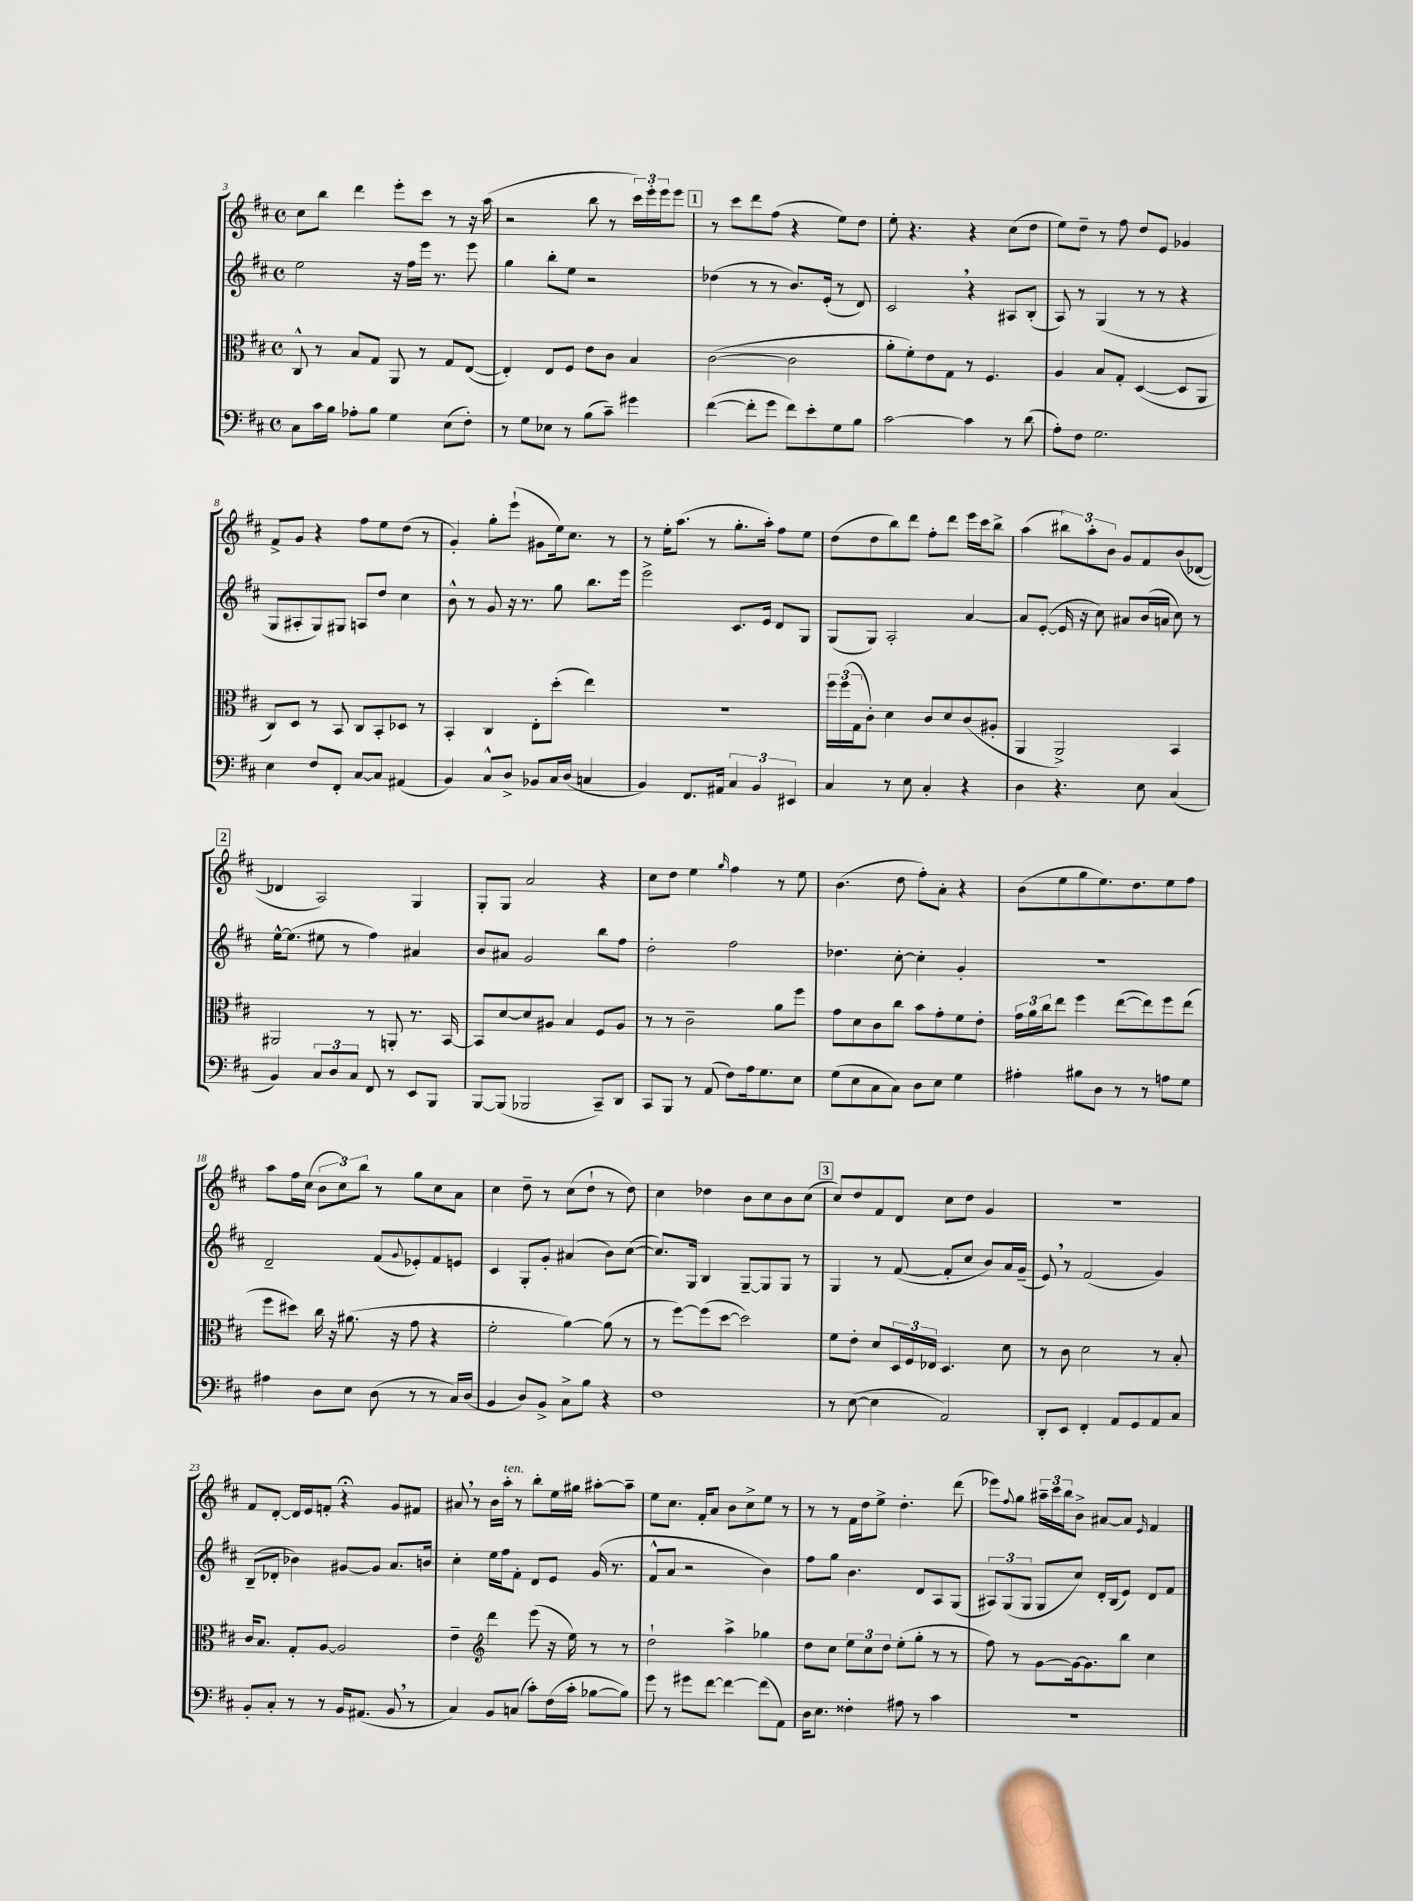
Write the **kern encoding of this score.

**kern	**kern	**kern	**kern
*part4	*part3	*part2	*part1
*staff4	*staff3	*staff2	*staff1
*clefF4	*clefC3	*clefG2	*clefG2
*k[f#c#]	*k[f#c#]	*k[f#c#]	*k[f#c#]
*M4/4	*M4/4	*M4/4	*M4/4
*met(c)	*met(c)	*met(c)	*met(c)
=3	=3	=3	=3
8C#\L	8C#^^/	2ee\	8cc#\L
16c#\L	8r	.	8bb\J
16B\JJ	.	.	.
8A-X'\L	8B/L	.	4ddd\
8B\J	8G/J	.	.
4G\	8AA/	16r	8eee'\L
.	.	16ff#\LL	.
.	8r	16eee\JJ	8ccc#\J
.	.	8.r	.
(8E\L	8G/L	.	8r
8F#'\J)	([8E/J	8eee\	16r
.	.	.	(16aa\
=4	=4	=4	=4
8r	4E'/])	4gg\	2r
8G\L	.	.	.
8E-X\J	8E/L	8bb'\L	.
8r	8F#/J	8ee\J	.
(8B\L	8e\L	2r	8bb\
8c#~\J)	8c#\J	.	8r
4g#X\	4B/	.	24ccc#\LL)
.	.	.	24eee'\
.	.	.	24eee\J
.	.	.	8eee\J
!!LO:REH:place=s1:t=1
=5	=5	=5	=5
([4f#\	([2c#\	(4dd-X\	8r
.	.	.	8ccc#\L
8f#'\L]	.	8r	8ddd\
8g\J	.	8r	(8ff#\J
8f#\L)	2c#\]	8.b/L)	4r
8e'\	.	.	.
.	.	(16e'/Jk	.
8G\	.	8r	8ee\L)
8B\J	.	8d/)	8dd\J
=6	=6	=6	=6
[2c#\	8a'\L	2c#,/	8ee'\
.	8f#'\)	.	4.r
.	8e\	.	.
.	8G\J	.	.
4c#\]	8r	4r	4r
.	4.F#/	.	.
8r	.	8A#X/L	(8cc#\L
(8d\	.	(8B'/J	8dd\J
=7	=7	=7	=7
8A'\L)	4A/	8A/)	8ee\L)
8F#\J	.	8r	8dd~\J
2.G\	8B/L	(4G/	8r
.	8G'/J	.	8ff#\
.	([4D/	8r	8dd/L
.	.	8r	8e/J
.	8D/L]	4r	4g-X/
.	8AA/J	.	.
!!LO:LB:g=z
=8	=8	=8	=8
4E\	8C#/L)	8G/L	8f#^/L
.	8D/J	8A#X'/	8g/J
8F#/L	8r	8G/)	4r
8FF#'/J	8BB/	8G#X/J	.
[8C#/L	8C#/L	8An/L	8ff#\L
8C#/J]	8BB'/	8dd/J	8ee\
(4AA#X/	8D-X/J	4cc#\	(8dd\J
.	8r	.	8r
=9	=9	=9	=9
4BB/)	4BB'/	8b^^\	4g'/)
.	.	8r	.
8C#^^/L	4C#/	8g/	8gg'\L
8D^/J	.	16r	(8eee`\J
.	.	8.r	.
8BB-X/L	8E'\L	.	8g#X\L
16C#/L	(8dd'\J	8gg\	16ee\k)
(16D/JJ	.	.	8.cc#\J
4Cn/	4ee\)	8.bb\L	.
.	.	.	8r
.	.	16eee\Jk	.
=10	=10	=10	=10
4BB/)	1r	2eee^\	8r
.	.	.	16ee'\KL
.	.	.	(8.aa\J
8.FF#/L	.	.	.
.	.	.	8r
16AA#X/Jk	.	.	.
6C#/	.	8.c#/L	8.gg'\L
6BB/	.	.	.
.	.	16e/Jk	16aa'\Jk)
.	.	8d/L	8ff#\L
6EE#X/	.	.	.
.	.	8G/J	8ee\J
=11	=11	=11	=11
4C#/	24ff#\LL	(8G/L	(8dd\L
.	(24ff#\	.	.
.	24G\J	.	.
.	8c#'\J)	8G/J)	8dd\
8r	4d\	2A'/	8bb\)
8E\	.	.	8ddd\J
4C#'/	8c#/L	.	8ff#'\L
.	8d/	.	8ddd\J
4r	(8c#/	[4a/	16eee\LL
.	.	.	16ccc#\J
.	8A#X'/J	.	8bb^\J
=12	=12	=12	=12
4D\	4AA/	8a/L]	(4aa\
.	.	([8e'/J	.
4.r	2AA^/)	16e/]	12bb#X\L)
.	.	16r	.
.	.	.	12aa'\
.	.	8cc#\)	.
.	.	.	12b\J
.	.	8a#X/L	8g/L
8E\	.	(16b/L	8f#/
.	.	16an/JJ	.
(4C#/	4BB/	8cc#\)	(8b/
.	.	8r	[8d-X/J
!!LO:LB:g=z
!!LO:REH:place=s1:t=2
=13	=13	=13	=13
4BB/)	2AA#X/	[16ee^^\KL	4d-X/]
.	.	(8.ee\J]	.
12C#/L	.	8ee#X\	2A/)
12D/	.	.	.
.	.	8r	.
12C#/J	.	.	.
8FF#/	8r	4ff#\)	.
8r	8AAn'/	.	.
8EE/L	8.r	4a#X/	4G/
8BBB/J	.	.	.
.	[16BB/	.	.
=14	=14	=14	=14
[8BBB/L	8BB/L]	8b/L	8G'/L
(8BBB/J]	[8d/	8a#X/J	8G/J
2BBB-X/	8d/]	2g/	2a/
.	8A#X/J	.	.
.	4B/	.	.
8CC#~/L)	8F#/L	8bb\L	4r
8DD/J	8A#/J	8ff#\J	.
=15	=15	=15	=15
8CC#/L	8r	2dd'\	8cc#\L
8BBB/J	8r	.	8dd\J
8r	2c#~\	.	4ee\
(8AA/	.	.	.
.	.	.	16qqgg/
8F#\L)	.	2ff#\	4ff#\
16A\k	.	.	.
8.G\	.	.	.
.	8a\L	.	8r
8E\J	8ff#\J	.	8ee\
=16	=16	=16	=16
(8G\L	8g\L	4.dd-X\	(4.b\
8E\	8d\	.	.
8C#\	8c#\	.	.
8C#\J)	8cc#\J	[8cc#'\	8dd\
8D\L	8b\L	4cc#'\]	8ff#'\L)
8E\J	8g'\	.	8a'\J
4G\	8f#\	4g'/	4r
.	8e'\J	.	.
=17	=17	=17	=17
4A#X'\	24g\LL	1r	(8b\L
.	24a\	.	.
.	24cc#\J	.	.
.	8ee\J	.	8ee\
8B#X\L	4ff#\	.	8gg\
8D\J	.	.	8.ee\)
8r	([8ee\L	.	.
.	.	.	8.dd\
8r	8ee\])	.	.
8An\L	8ff#\	.	8ee\
8G\J	(8ee\J	.	8ff#\J
!!LO:LB:g=z
=18	=18	=18	=18
4A#X\	8ff#\L	2d~/	8aa\L
.	8dd#X\J)	.	16ff#\L
.	.	.	(16cc#\JJ
8D\L	16cc#\	.	12b\L
.	16r	.	.
.	.	.	12cc#\)
8E\J	(8.a#X\	.	.
.	.	.	12bb\J
(8D\	.	(8f#/L	8r
.	16r	.	.
.	.	8qqg/	.
8r	8g\	8e-X'/)	8gg\L
8r	4r	8f#/	8cc#\
16C#/LL)	.	8en/J	8a\J
(16D/JJ	.	.	.
=19	=19	=19	=19
4BB/	2f#'\	4c#/	4cc#\
8D/L)	.	8G'/L	8dd~\
8BB^/J	.	8g'/J	8r
8C#^\L	[4a\)	(4a#X/	(8cc#\L
8B\J	.	.	8dd`\J
4r	(8a\]	8b\L)	8r
.	8r	([8cc#\J	8dd\)
=20	=20	=20	=20
1F#	8r	8.cc#/L])	4cc#\
.	[8ff#\L)	.	.
.	.	16G/Jk	.
.	(8ff#\]	4B/	4dd-X\
.	[8dd\J	.	.
.	2dd\])	[8G~/L	8b\L
.	.	8G/]	8cc#\
.	.	8G/J	8b\
.	.	8r	(8cc#\J
!!LO:REH:place=s1:t=3
=21	=21	=21	=21
8r	8f#\L	4G/	8cc#/L)
([8E\	8e'\J	.	8dd/
4E\]	8d/L	8r	8f#/
.	24D/L	([8f#/	8d/J
.	24F#/	.	.
.	24E-X/JJ	.	.
2AA/)	4.D/	8f#'/L]	8cc#\L
.	.	8cc#/J	8dd\J
.	.	8b/L)	4g/
.	8d\	16a/L	.
.	.	(16g~/JJ	.
=22	=22	=22	=22
8DD'/L	8r	8e,/)	1r
8EE/J	8c#\	8r	.
4FF#'/	2d\	(2f#/	.
8AA/L	.	.	.
8GG/	.	.	.
8AA/	8r	4g/)	.
8C#/J	8B'/	.	.
!!LO:LB:g=z
=23	=23	=23	=23
8BB'/L	16c#/KL	(8B~/L	8f#/L
.	8.B/J	.	.
8C#'/J	.	8d-X'/J	[8d'/J
8r	8G'/L	4b-X\)	16d/LL]
.	.	.	16e/J
8r	[8A/J	.	8fn'/J
16BB/KL	2A/]	[8g#X/L	4r;<
(8.AA#X/J	.	.	.
.	.	8g#/J]	.
8BB,/	.	8.a/L	8g/L
8r	.	.	8f#X/J
.	.	16bn/Jk	.
=24	=24	=24	=24
4C#/)	4e~\	4cc#'\	8a#X,/
.	.	.	8r
*	*clefG2	*	*
8BB/L	4ddd\	16ee\LL	16b\LL
!	!	!	!LO:TX:a:i:t=ten.
.	.	16ff#\J	16aa'\JJ
(8Cn/J	.	8f#'\J	8r
8c#'\L)	(8eee\	8d/L	8bb'\L
(16F#\L	16r	8e/J	16ee\L
16c#'\JJ	16ee\)	.	16gg#X\JJ
[8B-X\L	8r	(16g/	[8aa#X'\L
.	.	8.r	.
8B-\J])	8r	.	8aa#~\J]
=25	=25	=25	=25
8g\	2dd`\	8f#^^/L	8ee\L
8r	.	8a/J	8.cc#\J
8g#X\L	.	2r	.
.	.	.	16f#'/KL
[8f#\J	.	.	8a/J
4f#\_	4aa^\	.	8b\L
.	.	.	8cc#^\
(8f#\L]	4gg-X\	4b\)	8ee\J
8AA\J)	.	.	8r
=26	=26	=26	=26
16D\KL	8dd\L	8ff#\L	8r
8.E\J	.	.	.
.	8cc#\J	8gg\J	8r
4F##X'\	12ee\L	4.b\	16f#\LL
.	.	.	16dd\J
.	12cc#\	.	.
.	.	.	8ee^\J
.	12dd\J	.	.
8A#X\	(8ee'\L	.	4.dd'\
8r	8gg'\J	8d/L	.
4c#\	8r	8A/	.
.	8r	(8G/J	(8ddd\
=27	=27	=27	=27
1r	8ff#\)	12A#X/L)	8eee-X\L)
.	.	(12G/	.
.	.	.	8qqff#/
.	8r	.	8gg\J
.	.	12G/J	.
.	[8g\L	8G/L	24aa#X~\LL
.	.	.	24ccc#\
.	.	.	24bb\J
.	16g\k_	8cc#/J)	8b^\J
.	8.g\]	.	.
.	.	16d'/LL	[8a#X/L
.	.	(16B/J	.
.	8bb\J	8e/J)	8a#/J]
.	.	.	16qqe/
.	4cc#\	8d/L	4f#/
.	.	8f#/J	.
==	==	==	==
*-	*-	*-	*-
